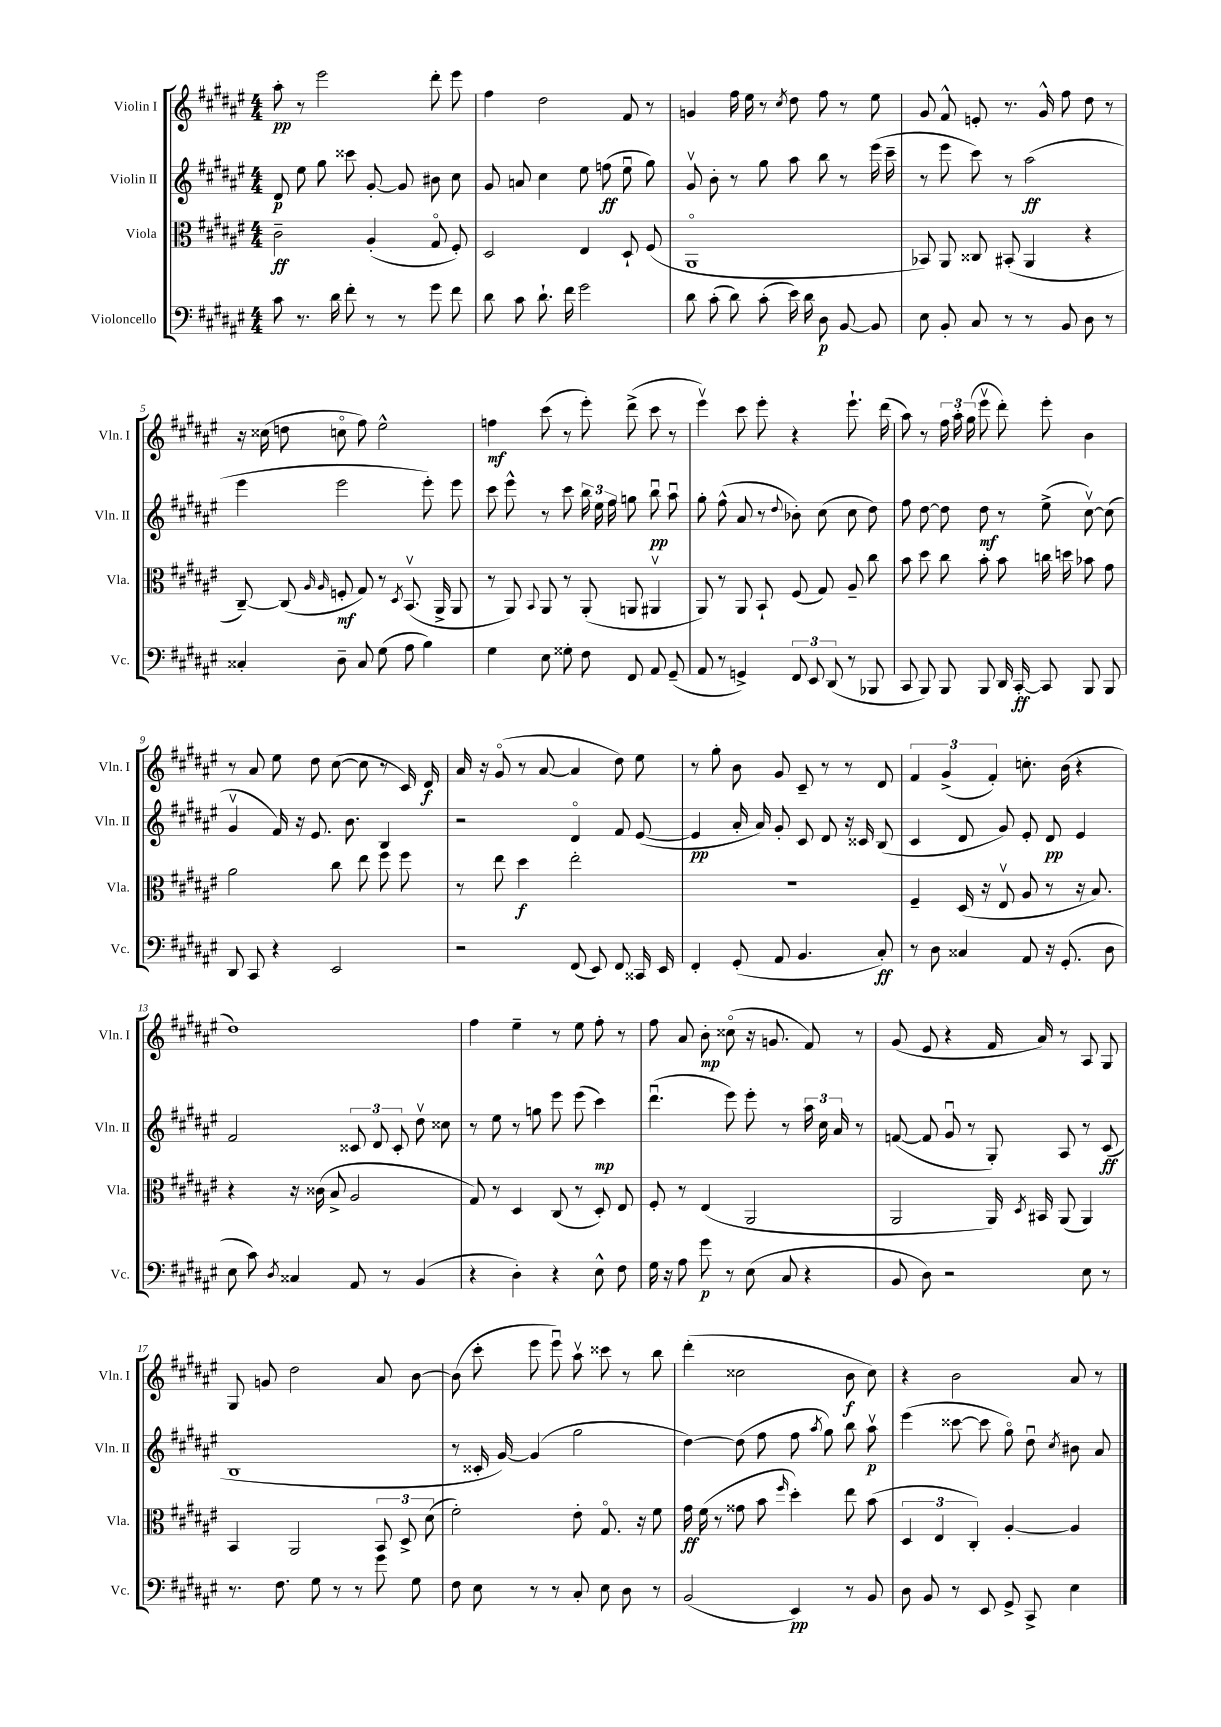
<<
\new StaffGroup <<
\new Staff = "s0" \with { instrumentName = "Violin I" shortInstrumentName = "Vln. I" } {
    \clef treble \key fis \major \numericTimeSignature \time 4/4
    \autoBeamOff ais''8-.\pp r8 eis'''2 dis'''8-. eis'''8 |
    fis''4 dis''2 fis'8 r8 |
    g'4 fis''16 eis''16 r8 \acciaccatura { cis''8 } dis''8 fis''8 r8 eis''8 |
    gis'8 fis'8-^ e'8-. r8. gis'16-^ fis''8 dis''8 r8 |
    r16 cisis''16( d''8 c''8\flageolet fis''8) eis''2-^ |
    f''4\mf cis'''8( r8 eis'''8-.) dis'''8->( cis'''8 r8 |
    eis'''4\upbow) cis'''8 eis'''8-. r4 eis'''8.-! dis'''16( |
    ais''8) r8 \tuplet 3/2 { fis''16 ais''16-. gis''16( } eis'''8\upbow dis'''8-.) eis'''8-. b'4 |
    r8 ais'8 eis''8 dis''8 cis''8~( cis''8 r8 cis'16) dis'16\f |
    ais'16 r16 gis'8\flageolet( r8 ais'8~ ais'4 dis''8) eis''8 |
    r8 gis''8-. b'8 gis'8 cis'8-- r8 r8 dis'8 |
    \tuplet 3/2 { fis'4 gis'4->( fis'4-.) } c''8.-. b'16( r4 |
    dis''1) |
    fis''4 eis''4-- r8 eis''8 fis''8-. r8 |
    fis''8 ais'8 b'8-.\mp cisis''8\flageolet( r16 g'8. fis'8) r8 |
    gis'8( eis'8 r4 fis'16 ais'16) r8 ais8 gis8 |
    gis8 g'8 dis''2 ais'8 b'8~ |
    b'8( cis'''8-. eis'''8 eis'''8\downbow) ais''8\upbow cisis'''8 r8 b''8 |
    dis'''4-.( cisis''2 b'8\f cisis''8) |
    r4 b'2 ais'8 r8 \bar "|." |
}
\new Staff = "s1" \with { instrumentName = "Violin II" shortInstrumentName = "Vln. II" } {
    \clef treble \key fis \major \numericTimeSignature \time 4/4
    \autoBeamOff dis'8\p eis''8 gis''8 cisis'''8 gis'8~-. gis'8 bis'8 cis''8 |
    gis'8 a'8 cis''4 eis''8 f''8\ff( eis''8\downbow gis''8) |
    gis'8\upbow b'8-. r8 gis''8 ais''8 b''8 r8 eis'''16( cis'''16-- |
    r8 eis'''8 cis'''8) r8 ais''2\ff( |
    eis'''4 eis'''2 eis'''8-.) eis'''8 |
    cis'''8 eis'''8-^ r8 cis'''8 \tuplet 3/2 { b''16 eis''16 fis''16 } g''8 b''8\downbow\pp ais''8\downbow |
    gis''8-. fis''8-^( ais'8 r8 \appoggiatura { dis''8 } bes'8-.) cis''8( cis''8 dis''8) |
    fis''8 dis''8~ dis''8 dis''8\mf r8 eis''8->( cis''8~\upbow) cis''8( |
    gis'4\upbow fis'16) r16 eis'8. b'8. b4 |
    r2 dis'4\flageolet fis'8 eis'8~( |
    eis'4\pp ais'16-. ais'16) gis'8-. cis'8 dis'8 r16 cisis'16 b8( |
    cis'4 dis'8 gis'8) eis'8-. dis'8\pp eis'4 |
    fis'2 \tuplet 3/2 { cisis'8 dis'8 cisis'8-. } dis''8\upbow cisis''8 |
    r8 eis''8 r8 g''8 eis'''8 eis'''8( cis'''4\mp) |
    dis'''4.\downbow( eis'''8) eis'''8-. r8 \tuplet 3/2 { ais''16 cis''16 ais'16 } r8 |
    f'8~( f'8 gis'8\downbow r8 gis8-.) ais8 r8 cis'8\ff( |
    b1 |
    r8 cisis'16-. gis'16~) gis'4( gis''2 |
    dis''4~) dis''8( fis''8 fis''8 \acciaccatura { ais''8 } gis''8) b''8 ais''8\upbow\p |
    eis'''4( cisis'''8~ cisis'''8 gis''8\flageolet) dis''8\downbow \acciaccatura { cis''8 } bis'8 ais'8 \bar "|." |
}
\new Staff = "s2" \with { instrumentName = "Viola" shortInstrumentName = "Vla." } {
    \clef alto \key fis \major \numericTimeSignature \time 4/4
    \autoBeamOff cis'2--\ff ais4-.( gis8\flageolet fis8-.) |
    dis2 eis4 dis8-! fis8( |
    ais,1\flageolet |
    bes,8) ais,8 cisis8 bis,8-.( ais,4 r4 |
    cis8~--) cis8( \grace { ais16 ais16 } f8-.\mf gis8) r8 \acciaccatura { dis8 } b,8.\upbow( ais,16-> ais,8 |
    r8 ais,8) \appoggiatura { b,8 } ais,8 r8 ais,8-.( a,8 ais,4\upbow |
    ais,8) r8 ais,8 b,8-! fis8( gis8) ais8-- cis''8 |
    b'8 dis''8 cis''8 b'8-. b'8 c''16 d''16 bes'8 gis'8 |
    ais'2 cis''8 eis''8 fis''8 fis''8 |
    r8 eis''8 dis''4\f eis''2-. |
    R1 |
    fis4-- dis16( r16 eis8\upbow ais8 r8 r16 b8.) |
    r4 r16 cisis'16( b8-> ais2 |
    gis8) r8 dis4 cis8( r8 dis8-.) eis8 |
    fis8-. r8 eis4( ais,2 |
    ais,2 ais,16) \acciaccatura { dis8 } bis,16 ais,8( ais,4) |
    b,4 ais,2 \tuplet 3/2 { b,8 dis8-> dis'8( } |
    fis'2-.) eis'8-. gis8.\flageolet r16 fis'8 |
    gis'16\ff fis'16( r8 gisis'8 b'8 \grace { fis''16 } dis''4-.) eis''8 b'8( |
    \tuplet 3/2 { dis4 eis4 cis4-.) } ais4~-. ais4 \bar "|." |
}
\new Staff = "s3" \with { instrumentName = "Violoncello" shortInstrumentName = "Vc." } {
    \clef bass \key fis \major \numericTimeSignature \time 4/4
    \autoBeamOff cis'8 r8. dis'16 fis'8-. r8 r8 gis'8 fis'8 |
    dis'8 cis'8 dis'8.-! fis'16 gis'2 |
    dis'8 cis'8-.( dis'8) cis'8-.( eis'16) dis'16 dis8\p b,8~ b,8 |
    eis8 b,8-. cis8 r8 r8 b,8 dis8 r8 |
    cisis4-. dis8-- cisis8 gis8( ais8 b4) |
    gis4 eis8 gisis8-. fis8 fis,8 ais,8 gis,8--( |
    ais,8 r8 g,4->) \tuplet 3/2 { fis,8 eis,8 dis,8( } r8 bes,,8 |
    cis,8 b,,8) b,,8 b,,8 dis,16 cis,16~-.\ff cis,8 b,,8 b,,8 |
    dis,8 cis,8 r4 eis,2 |
    r2 fis,8( eis,8) fis,8 cisis,16 eis,16 |
    fis,4-. gis,8-.( ais,8 b,4. cis8-.\ff) |
    r8 dis8 cisis4 ais,8 r16 gis,8.-.( dis8 |
    eis8 cis'8) \acciaccatura { dis8 } cisis4 ais,8 r8 b,4( |
    r4 dis4-.) r4 eis8-^ fis8 |
    gis16 r16 ais8 gis'8\p r8 eis8( cis8 r4 |
    b,8 dis8) r2 eis8 r8 |
    r8. fis8. gis8 r8 r8 gis'8 gis8 |
    fis8 eis8 r8 r8 cis8-. eis8 dis8 r8 |
    b,2( eis,4\pp) r8 b,8 |
    dis8 b,8 r8 eis,8 gis,8-> cis,8-> eis4 \bar "|." |
}
>>
>>
